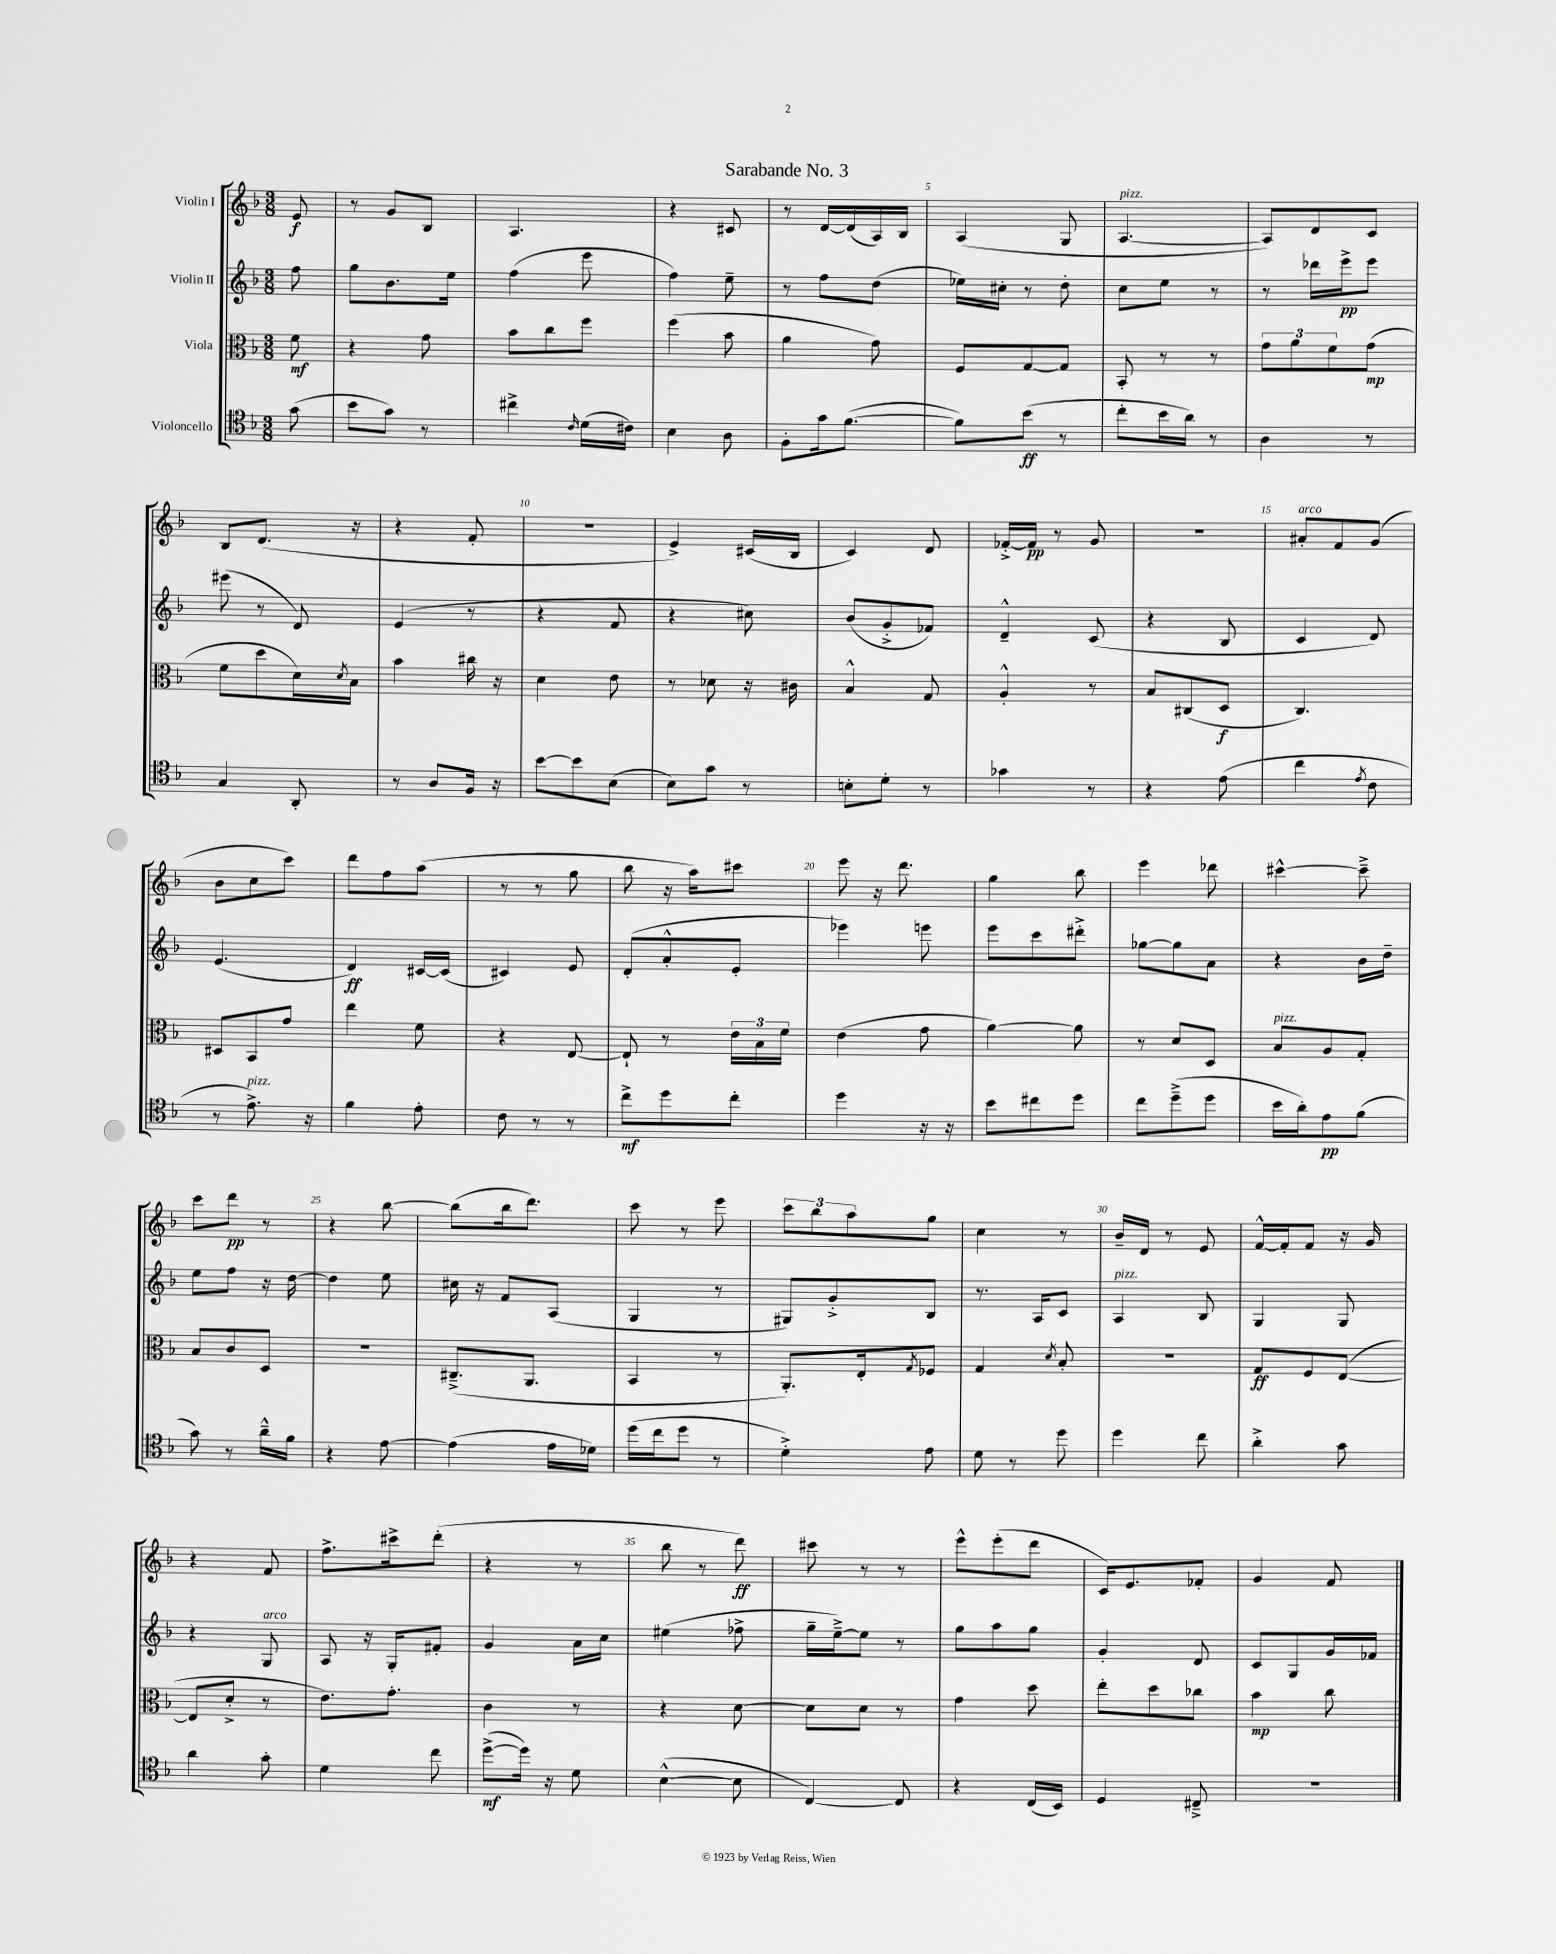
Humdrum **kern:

**kern	**kern	**kern	**kern
*staff4	*staff3	*staff2	*staff1
*clefC4	*clefC3	*clefG2	*clefG2
*k[b-]	*k[b-]	*k[b-]	*k[b-]
*M3/8	*M3/8	*M3/8	*M3/8
(8g	8f	8ff	8e
=	=	=	=
8b-	4r	8gg	8r
8g)	.	8.b-	8g
8r	8g	.	8B-
.	.	16ee	.
=	=	=	=
4cc#^	8b-	(4ff	4.A
.	8cc	.	.
16qqc	.	.	.
(16d	8ff	8eee	.
16c#)	.	.	.
=	=	=	=
4B-	(4ff	4ff)	4r
8A	8b-	8ee~	8c#
=	=	=	=
8F'	4a	8r	8r
16g	.	8ff	[16d
([8.f	.	.	(16d]
.	8g)	(8dd	16A)
.	.	.	16B-
=	=	=	=
8f])	8F	16ee-)	(4A
.	.	16cc#'	.
(8b-	[8G	8r	.
8r	8G]	8dd'	8G
=	=	=	=
8cc'	8BB-'	8cc	[4.A
16b-	8r	8ee	.
16a)	.	.	.
8r	8r	8r	.
=	=	=	=
4A	12g	8r	8A])
.	12a	.	.
.	.	16ddd-	8d
.	12f	.	.
.	.	16eee^	.
8r	(8g	8eee	8c
=	=	=	=
4G	8f	(8eee#	8B-
.	8dd	8r	(8.d
8AA'	16d)	8d)	.
.	8qd	.	.
.	16B-	.	16r
=	=	=	=
8r	4b-	(4e	4r
8A	.	.	.
16F	16cc#	8r	8f'
16r	16r	.	.
=	=	=	=
[8b-	4d	4r	4.r
8b-]	.	.	.
(8B-	8e	8f	.
=	=	=	=
8B-)	8r	4r	4e^)
8g	8d-	.	.
8r	16r	8cc#)	(16c#
.	16c#	.	16B-
=	=	=	=
8B'	4B-^^	(8b-	4c)
8d'	.	8g'^	.
8r	8G	8f-)	8d
=	=	=	=
4g-	4A'^^	4d~^^	[16f-'^
.	.	.	16f-]
.	.	.	8r
8r	8r	(8c	8g
=	=	=	=
4r	8B-	4r	4.r
.	(8C#	.	.
(8e	8D	8B-	.
=	=	=	=
4cc	4.C)	4c	8a#'
.	.	.	8f
8qe	.	.	.
8c	.	8d)	(8g
=	=	=	=
8r	8D#	(4.e	8b-
8.e^)	8BB-	.	8cc
.	8g	.	8ccc)
16r	.	.	.
=	=	=	=
4f	4ee	4d)	8ddd
.	.	.	8ff
8e'	8f	[16c#	(8aa
.	.	(16c#]	.
=	=	=	=
8c	4r	4c#)	8r
8r	.	.	8r
8r	[8E	8e	8gg
=	=	=	=
8cc^	8E`]	(8d'	8bb-
8dd	8r	8a'^^	16r
.	.	.	16aa)
8cc'	24e	8e'	8ccc#
.	24B-	.	.
.	24f	.	.
=	=	=	=
4dd	(4e	4eee-)	8eee
.	.	.	16r
.	.	.	8.ddd
16r	8g	8eee	.
16r	.	.	.
=	=	=	=
8b-	[4a)	8eee	4gg
8cc#	.	8ccc	.
8dd	8a]	8ddd#'^	8bb-
=	=	=	=
8cc	8r	[8gg-	4eee
(8dd~^	8d	8gg-]	.
8dd	8D	8a	8ddd-
=	=	=	=
16b-	8B-	4r	[4ccc#^^
16a')	.	.	.
8e	8A	.	.
(8f	8G'	16b-	8ccc#~^]
.	.	16dd~	.
=	=	=	=
8g)	8B-	8ee	8ccc
8r	8c	8ff	8ddd
16a~^^	8D	16r	8r
16f	.	[16dd	.
=	=	=	=
4r	4.r	4dd]	4r
[8e	.	8ee	[8bb-
=	=	=	=
(4e]	(8.C#~^	16cc#	(8bb-]
.	.	16r	.
.	.	8f	16bb-
.	8.AA	.	8.ddd)
16e	.	(8A	.
16d-)	.	.	.
=	=	=	=
(16dd	4BB-	4G	8ccc
16cc	.	.	.
8dd	.	.	8r
8r	8r	8r	8eee
=	=	=	=
4d'^)	8.AA')	8G#)	12ccc
.	.	.	12bb-
.	.	8g'^	.
.	.	.	12aa
.	16E'	.	.
.	8qG	.	.
8e	8F-	8B-	8gg
=	=	=	=
8d	4G	8.r	4cc
8r	.	.	.
.	.	16A	.
.	8qd	.	.
8dd	8B-'	8c	8r
=	=	=	=
4dd	4.r	4A	16b-~
.	.	.	16d
.	.	.	8r
8cc	.	8B-	8e
=	=	=	=
4a'^	8G	4G	[16f^^
.	.	.	16f']
.	8F	.	8f
8g	([8E	8G	16r
.	.	.	16g
=	=	=	=
4a	8E]	4r	4r
.	8d'^	.	.
8g'	8r	8G	8f
=	=	=	=
4d	8.e)	8A	8.ff^
.	.	16r	.
.	8.g'	16G'	16ccc#^
8cc	.	8f#'	(8ddd'
=	=	=	=
([8dd^	4c	4g	4r
16dd])	.	.	.
16r	.	.	.
8d	8r	16a	8r
.	.	16cc	.
=	=	=	=
([4B-^^	4r	(4ee#	8bb-
.	.	.	8r
8B-]	[8d	8ff-^	8ddd)
=	=	=	=
[4C)	8d]	16gg~	8ccc#
.	.	[16ee~^)	.
.	8d	8ee]	8r
8C]	8r	8r	8r
=	=	=	=
4r	4g	8gg	8eee^^
.	.	8aa	(8eee'
(16C	8dd	8gg	8ddd
16BB-)	.	.	.
=	=	=	=
4D	8ee'	4g'	16c)
.	.	.	8.e
.	8dd	.	.
8C#~^	8cc-	8d	8f-'
=	=	=	=
4.r	4b-	8c	4g
.	.	8G	.
.	8cc	16g	8f
.	.	16f-	.
==	==	==	==
*-	*-	*-	*-
